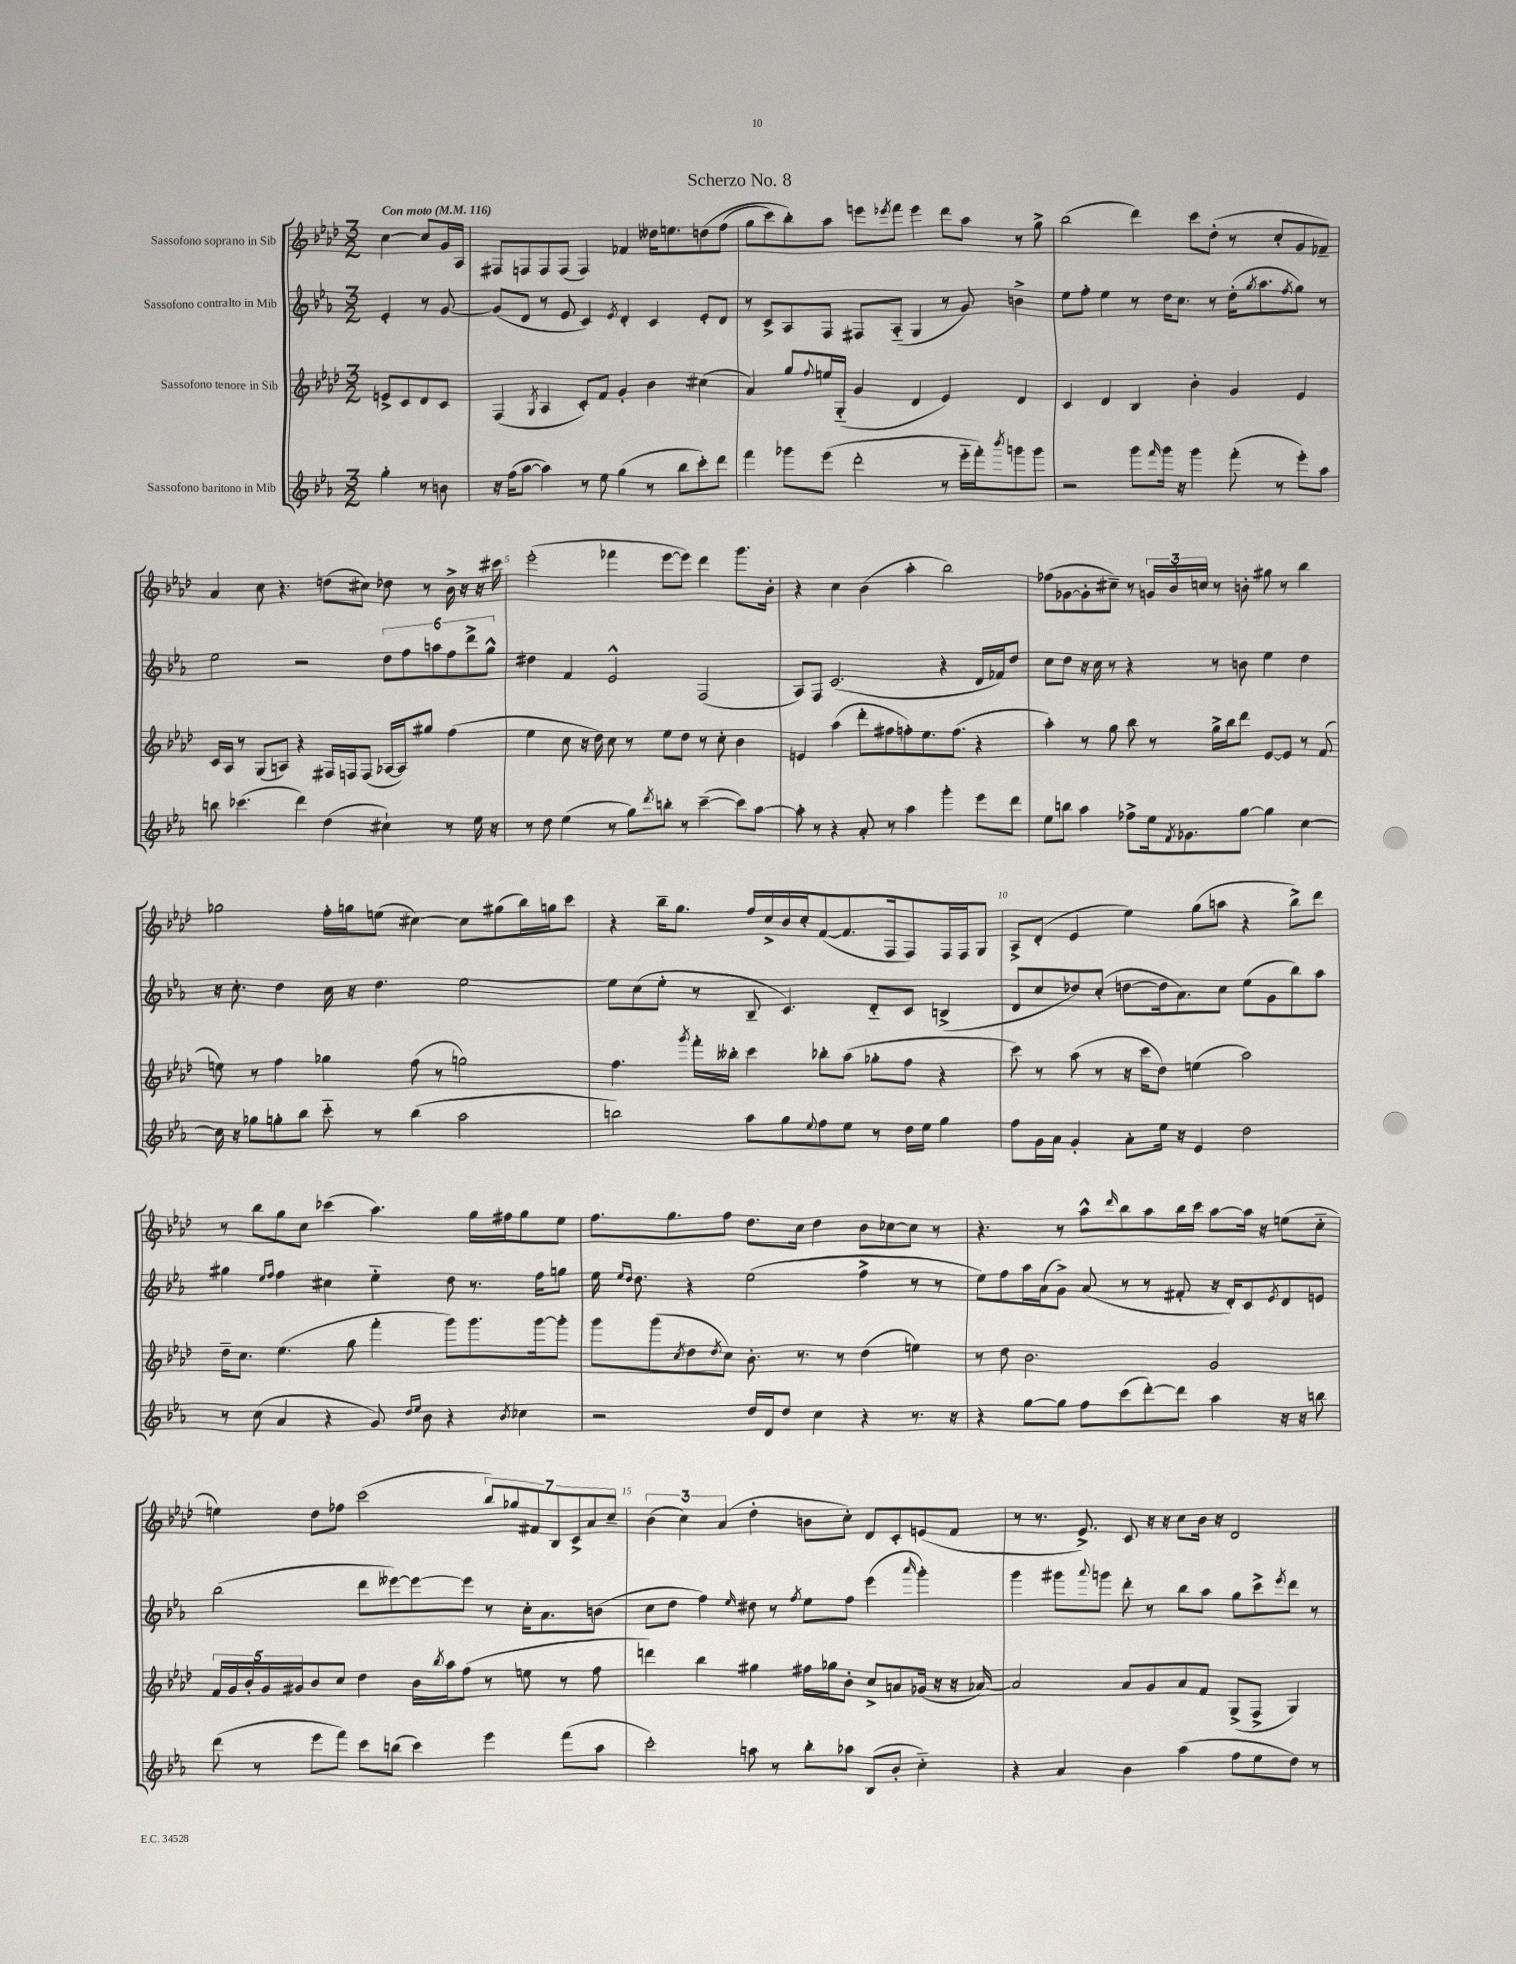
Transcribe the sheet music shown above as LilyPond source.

\header { title = "Scherzo No. 8" }
<<
\new StaffGroup <<
\new Staff = "s0" \with { instrumentName = "Sassofono soprano in Sib" } {
    \clef treble \key aes \major \numericTimeSignature \time 3/2 \partial 2 \tempo "Con moto" 4 = 116
    c''4~ c''8 g'16 aes16 |
    fis8 f8 f8 f8( f4) fes'4 deses''16 e''8. d''8\( f''8( |
    g''8 c'''8) bes''8-.\) aes''8 e'''8 \acciaccatura { ees'''8 } f'''8 ees'''4 des'''8 aes''8 r8 g''8-> |
    bes''2( des'''4) c'''8 des''8-.( r8 c''8-. g'8 fes'8--) |
    aes'4 c''8 r4. d''8( cis''8) des''8 r8 bes'16-> r16 r16 cis'''16 |
    ees'''2-.( fes'''4 ees'''8~ ees'''8) des'''4 g'''8. bes'16-. |
    r4 c''4 bes'4( aes''4-. bes''2) |
    fes''8( ges'8~ ges'8-. cis''8--) r8 \tuplet 3/2 { g'16 bes'16 c''16 } r8 b'8-. gis''8 r8 bes''4 |
    ges''2 f''16-. g''16 e''8( cis''4~) cis''8 gis''8( bes''16) g''16 c'''8 |
    r4 bes''16-- g''8. f''16 c''16-> bes'16 c''16-. f'8~( f'8. f16 f8) f16 f16 g8 |
    aes8-> des'8-.( ees'4 ees''4) g''8( a''8 r4 bes''8->) des'''8 |
    r8 bes''8 g''8 c''8 ces'''4( aes''4.) g''16 fis''16 g''8 ees''8 |
    f''8. g''8. f''8 des''8. c''16 des''4 bes'8 ces''8~ ces''8 r8 |
    r4. r8 aes''8-^ \grace { des'''16 } bes''8 aes''8 bes''16 c'''16 aes''8~ aes''16 r16 e''8( c''8-_ |
    e''4) des''8 fes''8 c'''2( \tuplet 7/4 { bes''8) ges''8 fis'8 bes8 c'8-> aes'8 c''8-- } |
    \tuplet 3/2 { bes'4( c''4) aes'4( } des''4-. b'8 c''8-.) des'8 c'8-. e'8( f'8 |
    r8 r8. ees'8.->) c'8 r16 r16 c''8 bes'16 r16 des'2 \bar "|." |
}
\new Staff = "s1" \with { instrumentName = "Sassofono contralto in Mib" } {
    \clef treble \key ees \major \numericTimeSignature \time 3/2 \partial 2
    ees'4-. r8 g'8~ |
    g'8( d'8 r8 ees'8 c'4) \acciaccatura { ees'8 } d'4-. c'4 ees'8-. d'8 |
    r8 c'8-> aes8 f8 fis8 aes8-_( g4 r8 g'8) b'4-> |
    ees''8 f''8-. ees''4 r8 d''16 c''8. r8 d''16-.( \acciaccatura { g''8 } aes''8. \acciaccatura { f''8 } g''8) r8 |
    ees''2 r2 \tuplet 6/4 { d''8 f''8 a''8 f''8 d'''8-> g''8-^ } |
    dis''4 f'4 ees'2-^ f2( |
    aes8) f8 c'2.( r4 d'16 fes'16) d''8 |
    c''8 d''8 r16 c''16 r8 r4 r8 b'8 ees''4 d''4 |
    r16 c''8.-. d''4 c''16 r16 d''4. ees''2~ |
    ees''8 c''8( ees''8-. r8 bes8-- c'4.) d'8-_ c'8 b4->( |
    d'8 c''8 des''8) c''8-.( d''8~ d''16 aes'8.) c''8 ees''8( g'8 bes''8) aes''8 |
    gis''4 \grace { ees''16 f''16 } f''4 cis''4 ees''4-_ d''8 r8. f''16 g''8 |
    ees''16 \grace { ees''16 d''16 } d''8. r4 ees''2( f''4-> r8 r8 |
    ees''8) f''8 aes''16 aes'16( g'8->) aes'8( r8 r8 fis'8-. r16 d'16-.) c'8 \acciaccatura { ees'8 } d'8 e'8 |
    bes''2( d'''8 eeses'''8~) eeses'''8~ eeses'''8 r8 c''16-. aes'8. b'8( |
    c''8 d''8 f''4) \grace { ees''16 } dis''8 r8 \acciaccatura { f''8 } ees''8 f''8 ees'''4( \grace { aes'''16 } g'''4-.) |
    g'''4 gis'''8 \appoggiatura { aes'''8 } g'''8 d'''8-. r8 bes''8 aes''8 g''8 c'''8-> \acciaccatura { ees'''8 } d'''8 r8 \bar "|." |
}
\new Staff = "s2" \with { instrumentName = "Sassofono tenore in Sib" } {
    \clef treble \key aes \major \numericTimeSignature \time 3/2 \partial 2
    e'8-> c'8 des'8 c'8 |
    f4( \acciaccatura { g8 } aes4 c'8-.) f'8 g'4-. bes'4 cis''4( |
    aes'4) g''8 \appoggiatura { f''8 } e''16 g16-_( g'4 des'4 ees'4) des'4 |
    c'4 des'4 bes4 bes'4-. g'4 ees'4 |
    c'16 aes16 r8 g8( a8) r4 fis16 f16 f8( aes16~ aes16) gis''8 f''4( |
    ees''4 c''8 r16 des''16) c''8 r8 ees''8 des''8 r8 c''8-. bes'4 |
    e'4 aes''4( des'''8-. fis''8 f''8-.) ees''8. f''8.( r4 |
    aes''4-.) r8 g''8 bes''8 r8 g''16-> bes''16 des'''8 ees'8~ ees'8 r8 f'8( |
    e''8) r8 f''4 ges''4 f''8( r8 g''2) |
    f''4. \acciaccatura { g'''8 } f'''16-. beses''16-. c'''4 bes''8-. aes''8( ges''8-. f''8 r4 |
    c'''8) r8 aes''8( r8 r16 c'''16 des''8) e''4( aes''2) |
    des''16-- c''8. ees''4.( g''8 f'''4-. g'''8) g'''8. g'''16~ g'''8-. |
    g'''8 g'''8( \acciaccatura { c''8 } des''8 \acciaccatura { des''8 } c''8) bes'8.-. r8. r8 des''4( e''4) |
    r8 des''8 bes'2. g'2 |
    \tuplet 5/4 { f'16 g'16 bes'16-. g'16 gis'16 } bes'8 c''8 des''4 bes'16 \acciaccatura { bes''8 } aes''16 f''8( r8 e''8 r8 f''8 |
    d'''4) bes''4 gis''4 fis''16 ges''16 bes'8-. c''8-> a'8 ges'16( r16 r16 aes'16~) |
    aes'2 aes'8 g'8 aes'8 f'8 g8->( f8-> g4) \bar "|." |
}
\new Staff = "s3" \with { instrumentName = "Sassofono baritono in Mib" } {
    \clef treble \key ees \major \numericTimeSignature \time 3/2 \partial 2
    g''4-. r8 b'8 |
    r16 f''16( aes''8~ aes''4) r8 ees''8 g''4( r8 bes''8 c'''8-.) d'''8 |
    f'''4 ges'''8 ees'''8( d'''2-. r8 ees'''16-_ f'''16-.) \acciaccatura { bes'''8 } g'''8 g'''8 |
    r2 g'''8 \grace { f'''16 } g'''16 r16 g'''4 f'''8-.( r8 ees'''8-.) aes''8 |
    b''8 ces'''4.( d'''4) d''4( cis''4-!) r8 ees''16 r16 |
    r8 d''8 ees''4( r8 g''8) \acciaccatura { d'''8 } b''8-. r8 c'''4~--( c'''8) aes''8~ |
    aes''8-. r8 r4 aes'8-. r8 aes''4 g'''4-. ees'''8 d'''8 |
    ees''8 b''8 aes''4 fes''8-> ees''16 \acciaccatura { f'8 } ges'8. g''8~ g''4 c''4~ |
    c''16 r16 ges''8 g''8-. bes''8 c'''8-_ r8 bes''4( aes''2 |
    b''2) aes''8 g''8 \appoggiatura { ees''8 } f''8 ees''8 r8 d''16 ees''16 g''4 |
    f''8 g'16 aes'16 g'4-. aes'8-. ees''16 r16 ees'4 d''2 |
    r8 c''8( aes'4 r4 g'8) \grace { d''16 ees''16 } bes'8 r4 \acciaccatura { bes'8 } ces''4 |
    r2 d''16 d'16 d''8 c''4 r4 r8. r16 |
    r4 g''8~ g''8 f''8 c'''8( d'''8~-.) d'''8 aes''4 r16 r16 b''8 |
    d'''8( r8 ees'''8 f'''8) c'''8 b''8( c'''4) ees'''4 f'''8( aes''8 |
    c'''2-.) a''8 r8 bes''8-. aes''8 bes8( bes'8-. c''4-_) |
    r4 aes'4 bes'4 aes''4( f''8 ees''8 d''8) r8 \bar "|." |
}
>>
>>
\layout { \context { \Score \override BarNumber.break-visibility = ##(#f #t #t) barNumberVisibility = #(every-nth-bar-number-visible 5) } }
